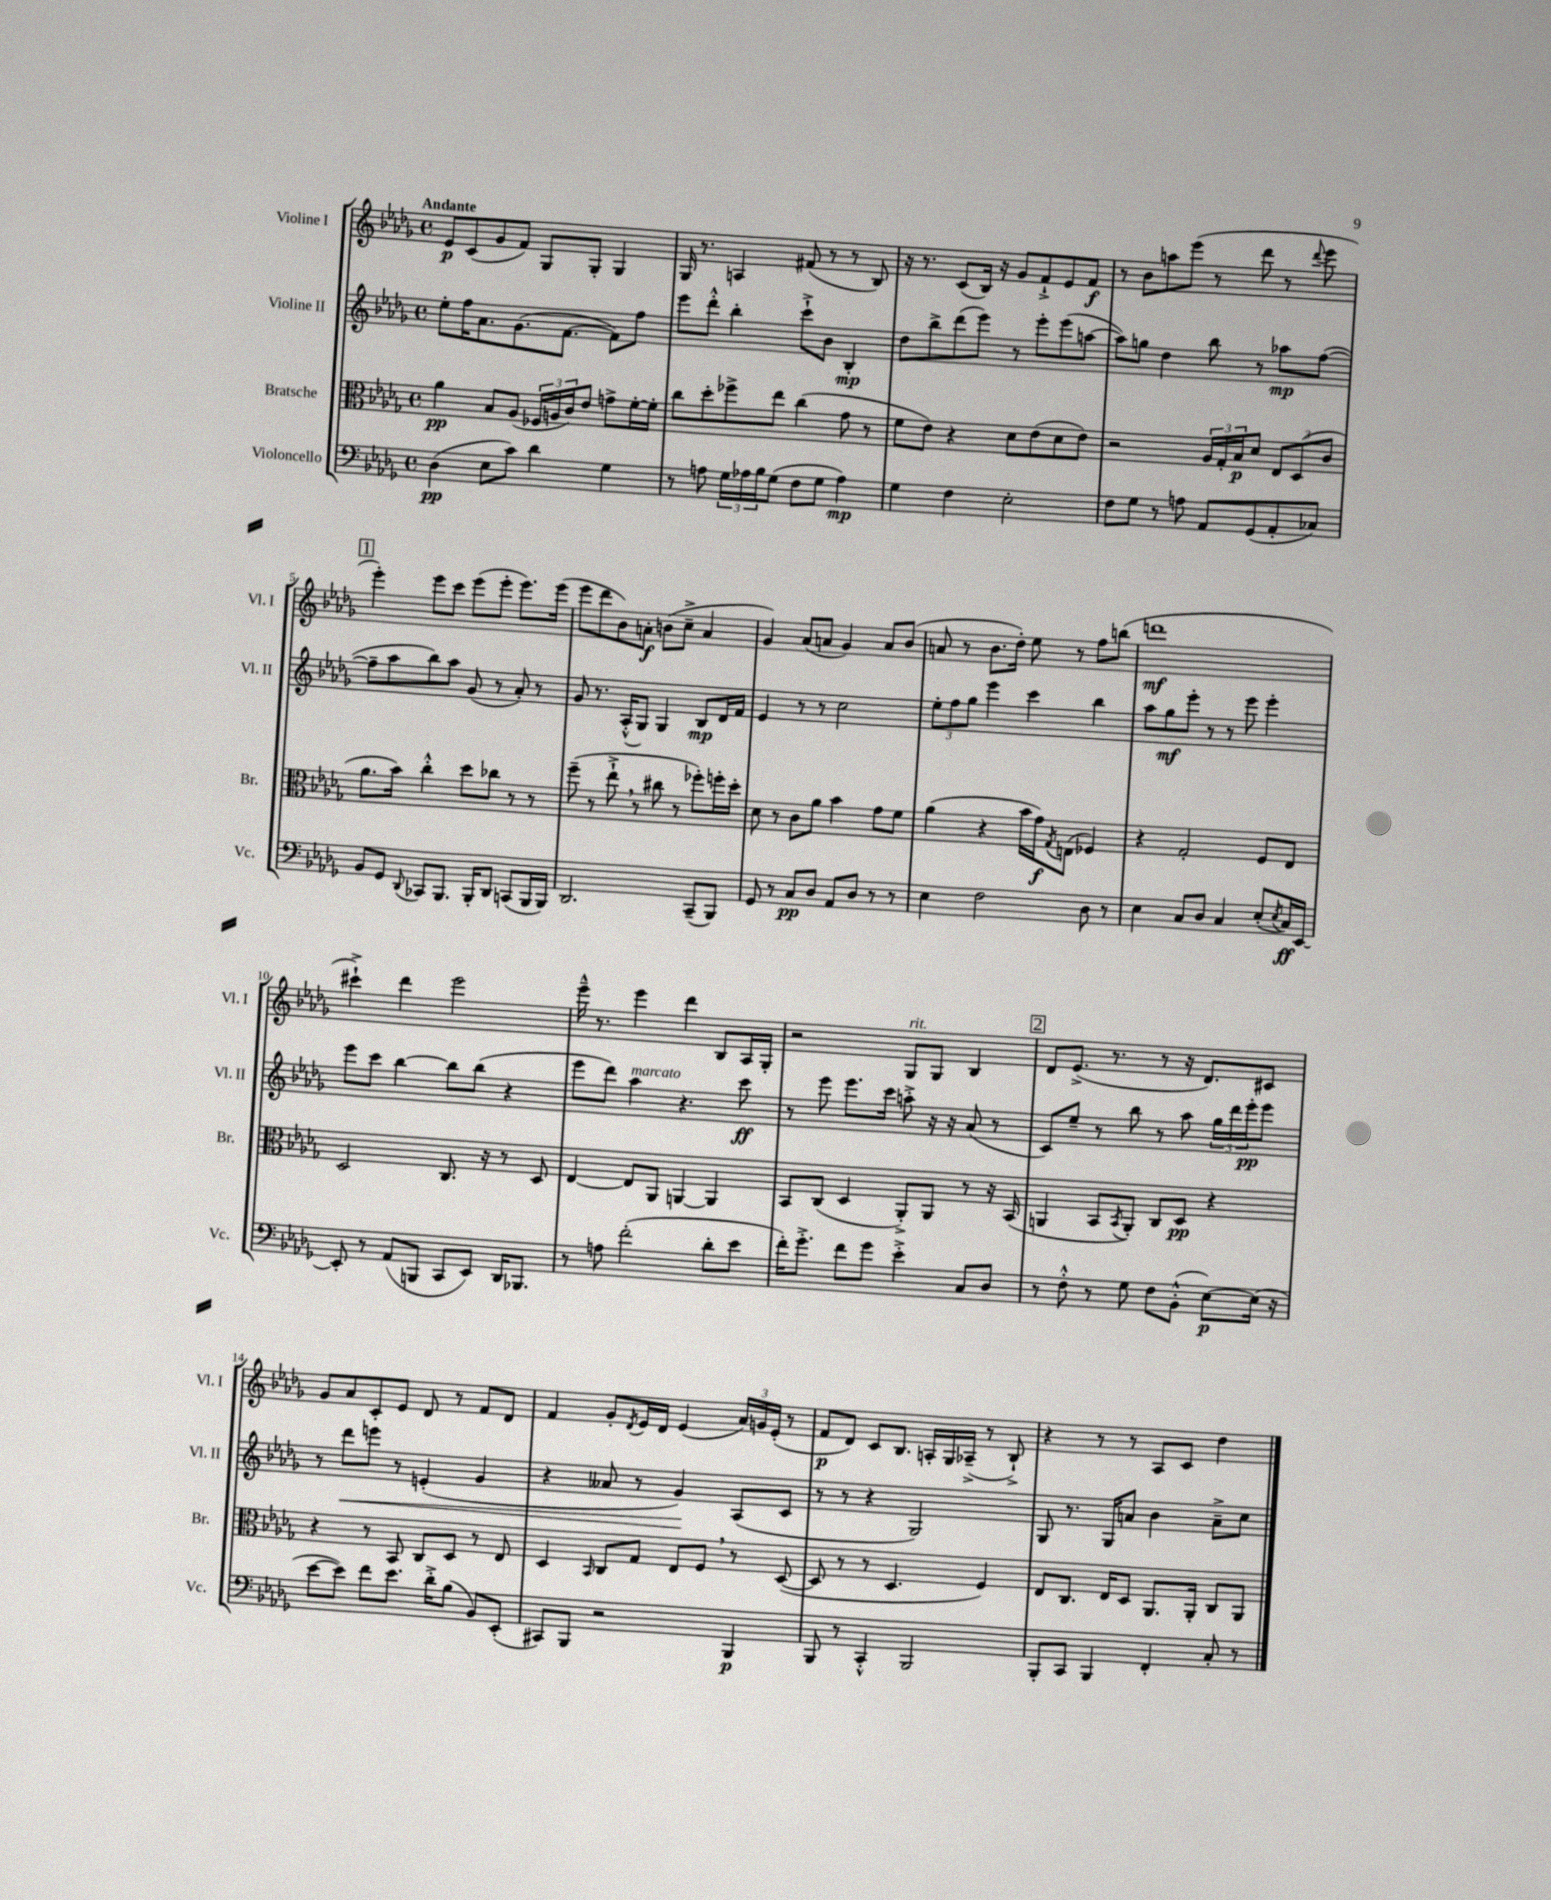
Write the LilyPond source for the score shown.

<<
\new StaffGroup <<
\new Staff = "s0" \with { instrumentName = "Violine I" shortInstrumentName = "Vl. I" } {
    \clef treble \key des \major \defaultTimeSignature \time 4/4 \tempo "Andante"
    ees'8\p c'8( ges'8 f'8) ges8 ges8-. ges4 |
    ges16 r8. a4 fis'8( r8 r8 bes8) |
    r16 r8. c'8( bes16) r16 ges'8 f'8-!-> ees'8 f'8\f |
    r8 bes'8 a''8 ees'''8( r8 des'''8 r8 \appoggiatura { des'''8 } ees'''8 |
    \mark \markup { \box "1" } ees'''4-.) ees'''8 c'''8 ees'''8( ees'''8-. ees'''8.) ees'''16( |
    ees'''8 des'''8 bes'8) a'8-.\f b'8( c''8---> a'4 |
    ges'4) aes'8( a'8 ges'4) a'8 bes'8( |
    a'8 r8 bes'8. des''16-.) ees''8 r8 f''8 b''8( |
    d'''1\mf |
    cis'''4-!->) des'''4 ees'''2 |
    ees'''16---^ r8. ees'''4 des'''4 bes8 aes16 ges16-. |
    r2 ges8^\markup { \italic "rit." } ges8 bes4 |
    \mark \markup { \box "2" } des'8 ees'8.->( r8. r8 r16 des'8.) cis'8 |
    ges'8 aes'8 c'8-. ees'8 des'8 r8 f'8 des'8 |
    f'4 ges'8-. \acciaccatura { des'8 } ees'16 des'16 ees'4( \tuplet 3/2 { aes'16) g'16 ees'16-.( } r8 |
    f'8\p des'8) c'8 bes8. a16-. ges16 aes16--->( r8 bes8-!->) |
    r4 r8 r8 aes8 c'8 des''4 \bar "|." |
}
\new Staff = "s1" \with { instrumentName = "Violine II" shortInstrumentName = "Vl. II" } {
    \clef treble \key des \major \defaultTimeSignature \time 4/4
    ees''8-. f''16 aes'8. ges'8.( f'8.~ f'8) f''8 |
    ees'''8 des'''8-.-^ bes''4-. c'''8-!-> bes'8 bes4-.\mp |
    des''8 bes''8-> des'''8( ees'''8) r8 ees'''8-. ees'''8( a''8~ |
    a''8) g''8 des''4 bes''8 r8 aes''8\mp f''8~( |
    \mark \markup { \box "1" } f''8-- aes''8 bes''8) aes''8 ges'8( r8 aes'8-.) r8 |
    ges'8 r8. aes16-.-^( ges8) ges4 bes8\mp des'16 f'16 |
    ees'4 r8 r8 c''2 |
    \tuplet 3/2 { ees''8-. f''8 ges''8 } ees'''4 c'''4 bes''4 |
    aes''8 ges''8\mf ees'''8-. r8 r8 ees'''8 ees'''4-. |
    ees'''8 c'''8 bes''4~ bes''8 bes''8( r4 |
    ees'''8 des'''8) aes''4^\markup { \italic "marcato" } r4. c'''8\ff |
    r8 ees'''8 ees'''8. c'''16 a''8-.-> r16 r16 aes'8( r8 |
    \mark \markup { \box "2" } c'8) ees''8-- r8 bes''8 r8 aes''8 \tuplet 3/2 { ges''16 des'''16 ees'''16-.\pp } ees'''8 |
    r8 des'''8\< e'''8 r8 e'4-.( ges'4 |
    r4 aeses'8 r8 ges'4\!) aes8( c'8 |
    r8 r8 r4 ges2) |
    ges8 r8. ges16 a'8 bes'4 a'8---> c''8 \bar "|." |
}
\new Staff = "s2" \with { instrumentName = "Bratsche" shortInstrumentName = "Br." } {
    \clef alto \key des \major \defaultTimeSignature \time 4/4
    aes'4\pp bes8 aes8( \tuplet 3/2 { fes16 a16 c'16) } ees'8 g'8-> f'16~-. f'16-. |
    c''8 des''8-. fes''8-> ees''8 c''4( ges'8 r8 |
    f'8 ees'8) r4 des'8 ees'8( des'8 ees'8) |
    r2 \tuplet 3/2 { aes16 ges16-. bes16\p } des'8 \tuplet 3/2 { ees8 des8( c'8 } |
    \mark \markup { \box "1" } aes'8. bes'16) c''4-.-^ des''8 ces''8 r8 r8 |
    f''8--( r8 ees''8-!-> \breathe r8 cis''8 r8 fes''8-.) f''16-. des''16-. |
    des'8 r8 c'8 aes'8 bes'4 ges'8 f'8 |
    aes'4( r4 bes'16 ges'16\f) \acciaccatura { ges8 } e8( fes4) |
    r4 ges2-. f8 ees8 |
    des2 c8. r16 r8 des8 |
    ees4~ ees8 aes,8 a,4~ a,4 |
    bes,8 c8( des4 aes,8-.->) aes,8 r8 r16 bes,16( |
    \mark \markup { \box "2" } a,4 bes,8 \acciaccatura { bes,8 } a,8-.) c8 des8\pp r4 |
    r4 r8 bes,8 c8 des8 r8 ees8 |
    des4 \grace { bes,16 } c8 ges8 ees8 f8 \breathe r8 des8~( |
    des8 r8 r8 des4. f4) |
    ees8 c8. ees16 des8 aes,8. aes,16-. c8 aes,8 \bar "|." |
}
\new Staff = "s3" \with { instrumentName = "Violoncello" shortInstrumentName = "Vc." } {
    \clef bass \key des \major \defaultTimeSignature \time 4/4
    des4\pp( ees8 c'8) des'4 ges4 |
    r8 a8 \tuplet 3/2 { ges16 aes16 bes16 } ges8( f8 ges8 aes4\mp) |
    ges4 f4 ees2-. |
    f8 ges8 r8 a8 aes,8 ges,8( aes,8-. ces8) |
    \mark \markup { \box "1" } bes,8 ges,8 \appoggiatura { des,8 } ces,8 bes,,8. bes,,16-. des,8 c,8( bes,,16 bes,,16) |
    des,2. c,8--( bes,,8) |
    ges,8 r8 c8\pp des8 aes,8 des8 r8 r8 |
    ees4 f2 des8 r8 |
    ees4 c8 des8 c4 ees8-.( \acciaccatura { ees8 } c16\ff) ees,16~ |
    ees,8-. r8 aes,8( b,,8 c,8 ees,8) des,16 bes,,8. |
    r8 a8 f'2-.( des'8-. ees'8 |
    f'16-.) ges'8.-.-> f'8 ges'8 ees'4-.-> c8 des8 |
    \mark \markup { \box "2" } r8 f8-.-^ r8 ges8 f8 bes,8-.-^( ees8~\p) ees16( r16 |
    ees'8~ ees'8) f'8 ees'8. des'16-.-> bes8( bes,8) ees,8-.( |
    cis,8) bes,,8 r2 bes,,4\p |
    bes,,8 r8 c,4-.-^ bes,,2 |
    bes,,8-. c,8 bes,,4 f,4-. c8-. r8 \bar "|." |
}
>>
>>
